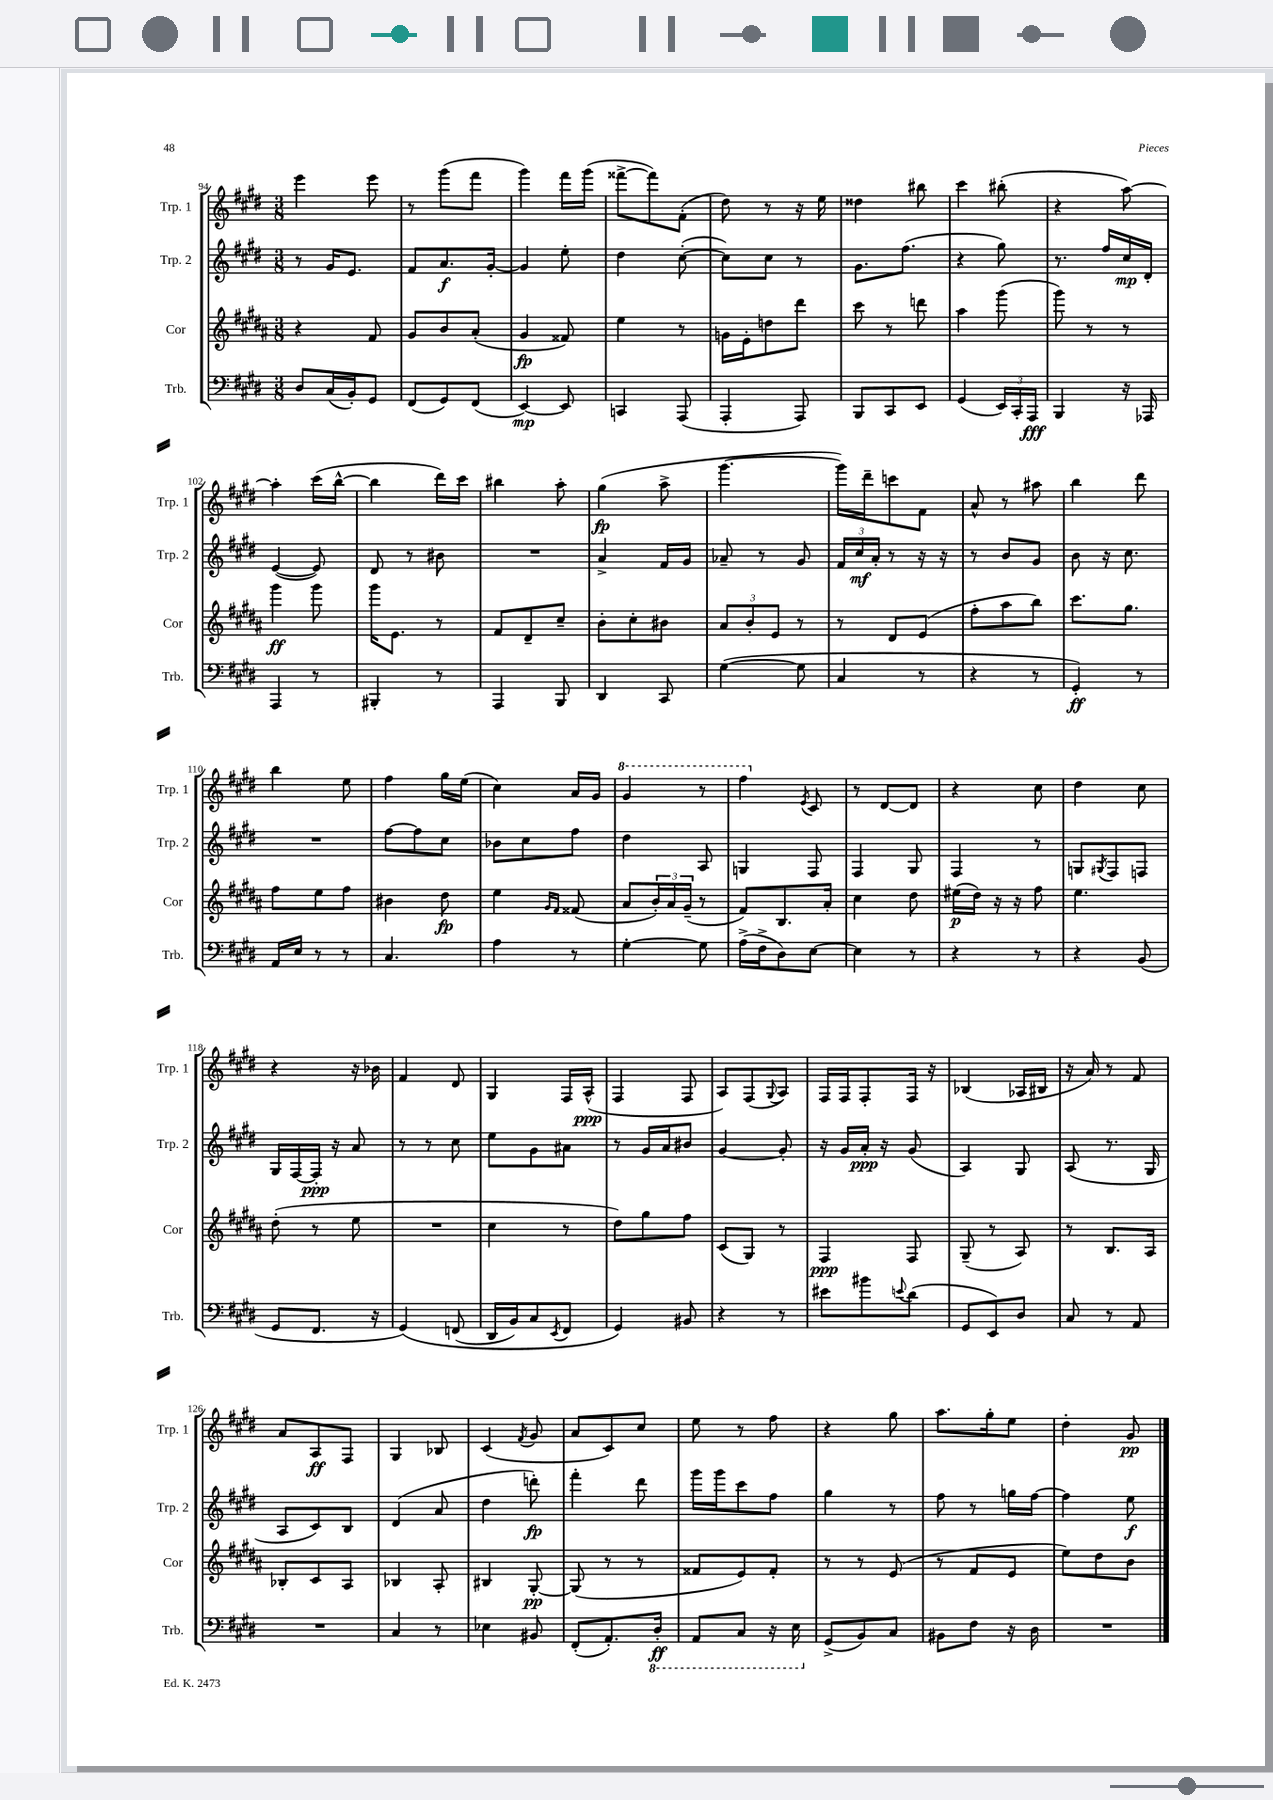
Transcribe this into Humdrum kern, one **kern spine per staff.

**kern	**kern	**kern	**kern
*staff4	*staff3	*staff2	*staff1
*clefF4	*clefG2	*clefG2	*clefG2
*k[f#c#g#d#]	*k[f#c#g#d#a#]	*k[f#c#g#d#]	*k[f#c#g#d#]
*M3/8	*M3/8	*M3/8	*M3/8
8D#	4r	8r	4eee
(16C#	.	16g#	.
16BB')	.	8.e	.
8GG#	8f#	.	8eee
=	=	=	=
(8FF#	8g#	8f#	8r
8GG#)	8b	8.a	(8ggg#
(8FF#	(8a#'	.	8fff#
.	.	[16g#'	.
=	=	=	=
[4EE)	4g#	4g#]	4ggg#)
8EE]	8f##)	8ee'	16fff#
.	.	.	(16ggg#
=	=	=	=
4CC	4ee	4dd#	[8fff##^
.	.	.	8fff##])
(8AAA	8r	([8cc#'	(8f#'
=	=	=	=
4AAA'	16g	8cc#])	8dd#)
.	16e'	.	.
.	8dd	8cc#	8r
8AAA)	8ddd#	8r	16r
.	.	.	16ee
=	=	=	=
8BBB	8ccc#	8.g#	4dd##
8CC#	8r	.	.
.	.	(8.ff#	.
8EE	8ddd	.	8bb#
=	=	=	=
(4GG#	4aa#	4r	4ccc#
24EE)	(8ggg#	8gg#)	(8bb#'
24CC#'	.	.	.
24AAA	.	.	.
=	=	=	=
4BBB	8ggg#)	8.r	4r
.	8r	.	.
.	.	16ff#	.
16r	8r	16cc#	[8aa)
16AAA-	.	16d#'	.
=	=	=	=
4AAA	4ggg#	([4e	4aa']
8r	8ggg#	8e])	(16ccc#
.	.	.	[16bb^^
=	=	=	=
4BBB#'	16ggg#	8d#	4bb]
.	8.e	.	.
.	.	8r	.
8r	8r	8b#	16ddd#)
.	.	.	16ccc#
=	=	=	=
4AAA	8f#	4.r	4bb#
.	8d#~	.	.
8BBB	8cc#~	.	8aa'
=	=	=	=
4DD#	8b'	4a^	(4gg#
.	8cc#'	.	.
8CC#	8b#	16f#	8aa^
.	.	16g#	.
=	=	=	=
([4G#	12a#	8a-~	[4.ggg#
.	12b'	.	.
.	.	8r	.
.	12e	.	.
8G#]	8r	8g#	.
=	=	=	=
4C#	8r	24f#	16ggg#])
.	.	24cc#	.
.	.	.	16ddd#~
.	.	24a'	.
.	8d#	8r	8ccc
8r	(8e	16r	8f#
.	.	16r	.
=	=	=	=
4r	8ff#'	8r	8a^^
.	8aa#	8b	8r
8r	8bb)	8g#	8aa#
=	=	=	=
4GG#')	8.ccc#	8b	4bb
.	.	16r	.
.	8.gg#	8.cc#	.
8r	.	.	8ddd#
=	=	=	=
16AA	8ff#	4.r	4bb
16E	.	.	.
8r	8ee	.	.
8r	8ff#	.	8ee
=	=	=	=
4.C#	4b#	[8ff#	4ff#
.	.	8ff#]	.
.	8dd#	8cc#	16gg#
.	.	.	(16ee
=	=	=	=
4A	4ee	8b-	4cc#)
.	.	8cc#	.
.	16qqg#	.	.
.	16qqf#	.	.
8r	(8f##	8ff#	16a
.	.	.	16g#
=	=	=	=
[4G#'	8a#	4dd#	4gg#
.	24b')	.	.
.	24a#	.	.
.	(24g#~	.	.
8G#]	8r	8A	8r
=	=	=	=
(16A^	8f#)	4G	4fff#
16F#^	.	.	.
8D#)	8.B	.	.
.	.	.	8qe
[8E	.	8F#	8c#
.	16a#'	.	.
=	=	=	=
4E]	4cc#	4F#	8r
.	.	.	[8d#
8r	8dd#	8G#	8d#]
=	=	=	=
4r	(16ee#	4F#	4r
.	16dd#)	.	.
.	16r	.	.
.	16r	.	.
8r	8ff#	8r	8cc#
=	=	=	=
4r	4.ee	8G	4dd#
.	.	8qG#	.
.	.	8F#	.
(8BB	.	8F	8cc#
=	=	=	=
8GG#	(8dd#'	16G#	4r
.	.	[16F#	.
8.FF#	8r	16F#']	.
.	.	16r	.
.	8ee	8a	16r
16r	.	.	16b-
=	=	=	=
&(4GG#)	4.r	8r	4f#
.	.	8r	.
(8FF	.	8cc#	8d#
=	=	=	=
16DD#	4cc#	8ee	4G#
16BB)	.	.	.
8C#	.	8g#	.
8qEE	.	.	.
8FF#	8r	8a#	16F#
.	.	.	(16A^^
=	=	=	=
4GG#&)	8dd#)	8r	4F#
.	8gg#	16g#	.
.	.	16a	.
8BB#	8ff#	8b#	8F#
=	=	=	=
4r	(8c#	[4g#	8A)
.	8G#)	.	(8F#
.	.	.	8qqG#
8r	8r	8g#']	8A)
=	=	=	=
8e#	4F#	16r	16F#
.	.	16g#	16F#
8b#	.	16a'	8F#'
.	.	16r	.
8qqe	.	.	.
(8d#	8F#	(8g#	16F#
.	.	.	16r
=	=	=	=
8GG#	(8G#~	4A)	(4B-
8EE)	8r	.	.
8D#	8A#)	8G#	16A-
.	.	.	16B#
=	=	=	=
8C#	8r	(8A	16r
.	.	.	16a)
8r	8.B	8.r	8r
8AA	.	.	8f#
.	16A#	16G#	.
=	=	=	=
4.r	8B-'	8A	8a
.	8c#	8c#)	8A
.	8A#	8B	8F#
=	=	=	=
4C#	4B-	(4d#	4G#
8r	8A#'	8a	8B-
=	=	=	=
4E-	4B#	4dd#	(4c#
.	.	.	8qf#
8BB#	[8G#'	8ddd')	8g#
=	=	=	=
(8FF#'	(8G#]	4fff#'	8a
8.AA')	8r	.	8c#)
.	8r	8ddd#	8cc#
16DD#'	.	.	.
=	=	=	=
8AAA	8f##	16ggg#	8ee
.	.	16ggg#	.
8CC#	8e)	8ccc#	8r
16r	8f##'	8ff#	8ff#
16EE	.	.	.
=	=	=	=
(8GG#^	8r	4gg#	4r
8BB)	8r	.	.
8C#	(8e	8r	8gg#
=	=	=	=
8BB#	8r	8ff#	8.aa
8F#	8f#	8r	.
.	.	.	16gg#'
16r	8e	16gg	8ee
16D#	.	[16ff#	.
=	=	=	=
4.r	8ee)	4ff#]	4dd#'
.	8dd#	.	.
.	8b	8ee	8g#
==	==	==	==
*-	*-	*-	*-
